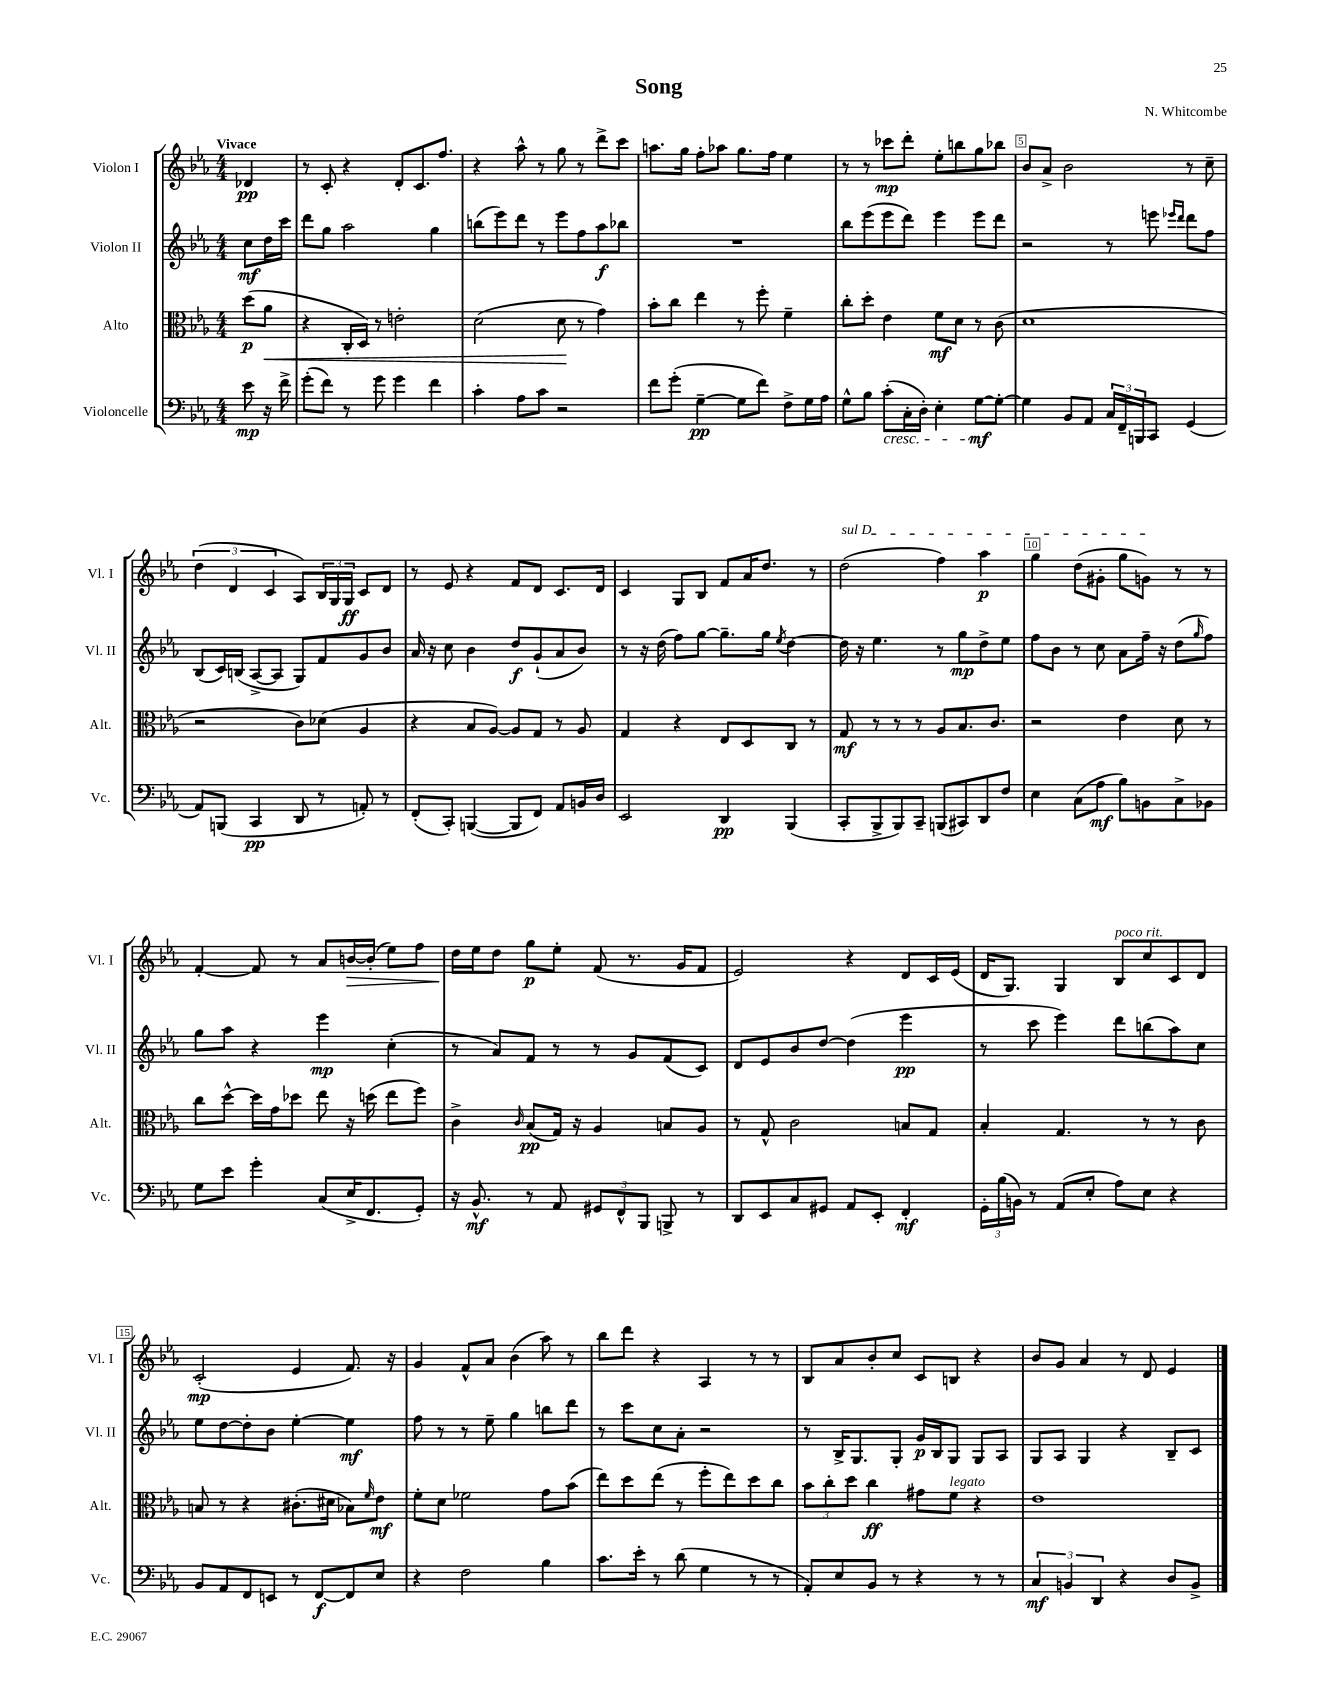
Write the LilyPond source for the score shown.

\header { title = "Song" composer = "N. Whitcombe" }
<<
\new StaffGroup <<
\new Staff = "s0" \with { instrumentName = "Violon I" shortInstrumentName = "Vl. I" } {
    \clef treble \key ees \major \numericTimeSignature \time 4/4 \partial 4 \tempo "Vivace"
    des'4\pp |
    r8 c'8-. r4 d'8-. c'8. f''8. |
    r4 aes''8-^ r8 g''8 r8 d'''8-> c'''8 |
    a''8. g''16 f''8-. aes''8 g''8. f''16 ees''4 |
    r8 r8 ces'''8\mp d'''8-. ees''8-. b''8 g''8 bes''8 |
    bes'8 aes'8-> bes'2 r8 c''8-- |
    \tuplet 3/2 { d''4( d'4 c'4 } aes8) \tuplet 3/2 { bes16 g16 g16\ff } c'8 d'8 |
    r8 ees'8 r4 f'8 d'8 c'8. d'16 |
    c'4 g8 bes8 f'8 aes'16 d''8. r8 |
    \once \override TextSpanner.bound-details.left.text = \markup { \italic "sul D" } d''2\startTextSpan( f''4) aes''4\p |
    g''4 d''8( gis'8-. g''8 g'8\stopTextSpan) r8 r8 |
    f'4~-. f'8 r8 aes'8 b'16~\> b'16-.( ees''8) f''8 |
    d''16\! ees''16 d''8 g''8\p ees''8-. f'8( r8. g'16 f'8 |
    ees'2) r4 d'8 c'16 ees'16( |
    d'16 g8.) g4 bes8^\markup { \italic "poco rit." } c''8 c'8 d'8 |
    c'2-.\mp( ees'4 f'8.) r16 |
    g'4 f'8-^ aes'8 bes'4( aes''8) r8 |
    bes''8 d'''8 r4 aes4 r8 r8 |
    bes8 aes'8 bes'8-. c''8 c'8 b8 r4 |
    bes'8 g'8 aes'4 r8 d'8 ees'4 \bar "|." |
}
\new Staff = "s1" \with { instrumentName = "Violon II" shortInstrumentName = "Vl. II" } {
    \clef treble \key ees \major \numericTimeSignature \time 4/4 \partial 4
    c''8\mf d''16 c'''16 |
    d'''8 g''8 aes''2 g''4 |
    b''8( ees'''8) d'''8 r8 ees'''8 f''8 aes''8\f bes''8 |
    R1 |
    bes''8 ees'''8( ees'''8 d'''8) ees'''4 ees'''8 d'''8 |
    r2 r8 e'''8 \grace { ees'''16 d'''16 } d'''8 f''8 |
    bes8( c'16) b16( aes8~-> aes8 g8) f'8 g'8 bes'8 |
    aes'16 r16 c''8 bes'4 d''8\f g'8-!( aes'8 bes'8) |
    r8 r16 d''16( f''8) g''8~ g''8.-- g''16 \acciaccatura { ees''8 } d''4~ |
    d''16 r16 ees''4. r8 g''8\mp d''8-> ees''8 |
    f''8 bes'8 r8 c''8 aes'8 f''16-- r16 d''8( \grace { g''16 } f''8) |
    g''8 aes''8 r4 ees'''4\mp c''4-.( |
    r8 aes'8) f'8 r8 r8 g'8 f'8( c'8) |
    d'8 ees'8 bes'8 d''8~ d''4( ees'''4\pp |
    r8 c'''8 ees'''4) d'''8 b''8( aes''8) c''8 |
    ees''8 d''8~ d''8-. bes'8 ees''4~-. ees''4\mf |
    f''8 r8 r8 ees''8-- g''4 b''8 d'''8 |
    r8 c'''8 c''8 aes'8-. r2 |
    r8 bes16-> g8. g8-. g'16\p bes16 g8 g8 aes8 |
    g8 aes8 g4 r4 bes8-- c'8 \bar "|." |
}
\new Staff = "s2" \with { instrumentName = "Alto" shortInstrumentName = "Alt." } {
    \clef alto \key ees \major \numericTimeSignature \time 4/4 \partial 4
    d''8\p( aes'8\< |
    r4 c16-. d16) r8 e'2-. |
    d'2( d'8\! r8 g'4) |
    bes'8-. c''8 ees''4 r8 f''8-. f'4-- |
    c''8-. d''8-. ees'4 f'8\mf d'8 r8 c'8( |
    d'1 |
    r2 c'8) des'8( aes4 |
    r4 bes8 aes8~) aes8 g8 r8 aes8 |
    g4 r4 ees8 d8 c8 r8 |
    g8\mf r8 r8 r8 aes8 bes8. c'8. |
    r2 ees'4 d'8 r8 |
    c''8 d''8~-^ d''16 g'16 des''8 ees''8 r16 d''16( ees''8 f''8) |
    c'4-> \grace { c'16 } bes8\pp( g16) r16 aes4 b8 aes8 |
    r8 g8-^ c'2 b8 g8 |
    bes4-. g4. r8 r8 c'8 |
    b8 r8 r4 cis'8.-.( dis'16 bes8) \grace { f'16 } ees'8\mf |
    f'8-. d'8 fes'2 g'8 bes'8( |
    ees''8) d''8 ees''8( r8 f''8-. ees''8) d''8 c''8 |
    \tuplet 3/2 { bes'8 c''8-. d''8 } c''4\ff gis'8 f'8^\markup { \italic "legato" } r4 |
    ees'1 \bar "|." |
}
\new Staff = "s3" \with { instrumentName = "Violoncelle" shortInstrumentName = "Vc." } {
    \clef bass \key ees \major \numericTimeSignature \time 4/4 \partial 4
    ees'8\mp r16 f'16-> |
    g'8-.( f'8) r8 g'8 g'4 f'4 |
    c'4-. aes8 c'8 r2 |
    f'8 g'8-.( g4~--\pp g8 f'8) f8-> g16 aes16 |
    g8-^ bes8 c'8-.\cresc( c16-. d16-.) ees4-. g8~\mf\! g8~-. |
    g4 bes,8 aes,8 \tuplet 3/2 { c16 f,16-- b,,16 } c,8 g,4( |
    aes,8) b,,8( c,4\pp d,8 r8 a,8-.) r8 |
    f,8-.( c,8-.) b,,4~( b,,8 f,8) aes,8 b,16 d16 |
    ees,2 d,4\pp bes,,4( |
    c,8-. bes,,8-> bes,,8) c,8-- b,,8( cis,8) d,8 f8 |
    ees4 c8( aes8\mf bes8) b,8 c8-> bes,8 |
    g8 ees'8 g'4-. c8( ees16-> f,8. g,8-.) |
    r16 bes,8.-^\mf r8 aes,8 \tuplet 3/2 { gis,8 f,8-^ bes,,8 } b,,8-> r8 |
    d,8 ees,8 c8 gis,8 aes,8 ees,8-. f,4-.\mf |
    \tuplet 3/2 { g,16-. bes16( b,16) } r8 aes,8( ees8-. aes8) ees8 r4 |
    bes,8 aes,8 f,8 e,8 r8 f,8~\f f,8 ees8 |
    r4 f2 bes4 |
    c'8. ees'16-. r8 d'8( g4 r8 r8 |
    aes,8-.) ees8 bes,8 r8 r4 r8 r8 |
    \tuplet 3/2 { c4\mf b,4 d,4 } r4 d8 b,8-> \bar "|." |
}
>>
>>
\layout { \context { \Score \override BarNumber.break-visibility = ##(#f #t #t) barNumberVisibility = #(every-nth-bar-number-visible 5) \override BarNumber.stencil = #(make-stencil-boxer 0.1 0.3 ly:text-interface::print) } }
